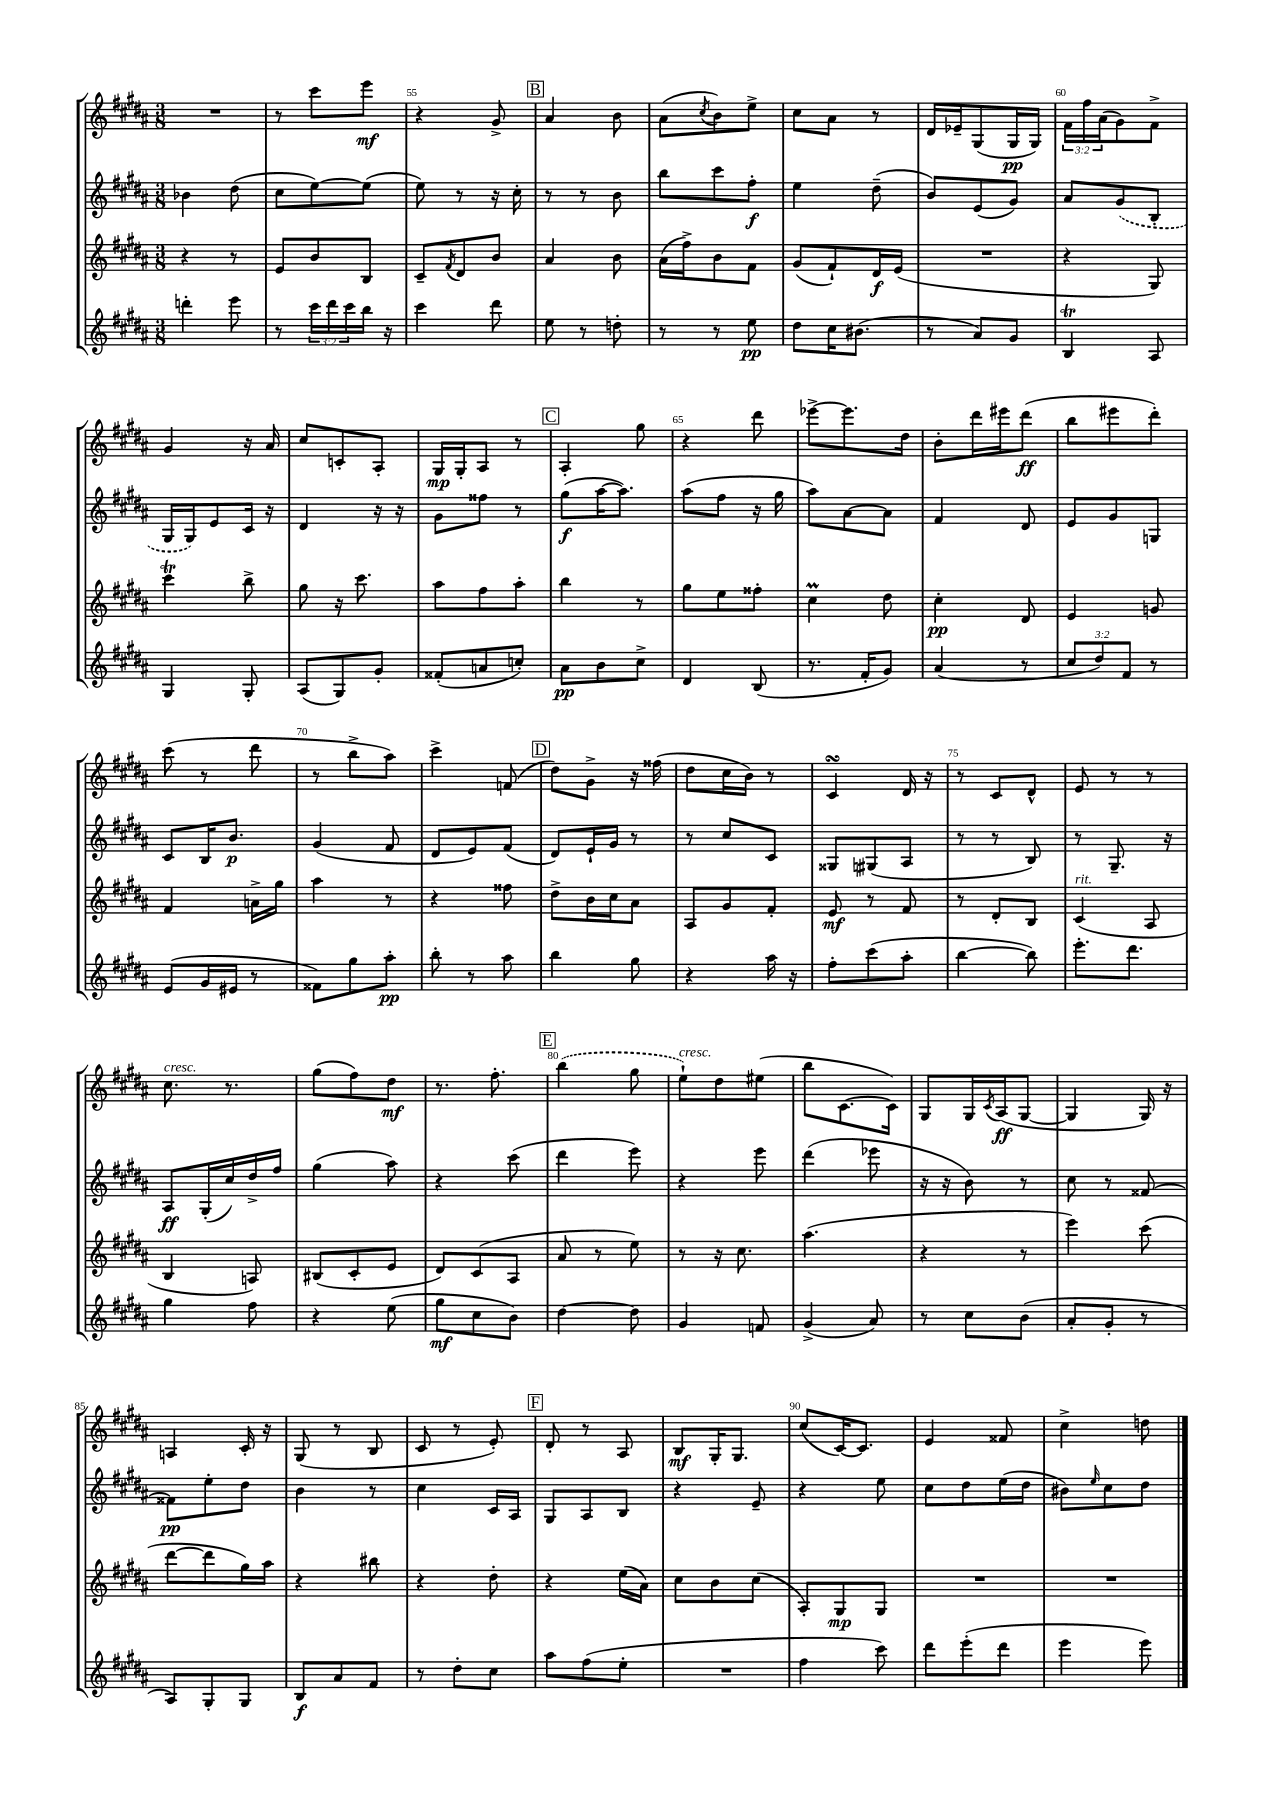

**kern	**kern	**kern	**kern
*staff4	*staff3	*staff2	*staff1
*clefG2	*clefG2	*clefG2	*clefG2
*k[f#c#g#d#a#]	*k[f#c#g#d#a#]	*k[f#c#g#d#a#]	*k[f#c#g#d#a#]
*M3/8	*M3/8	*M3/8	*M3/8
4ddd'	4r	4b-	4.r
8eee	8r	(8dd#	.
=	=	=	=
8r	8e	8cc#	8r
24ccc#	8b	[8ee)	8ccc#
24ddd#	.	.	.
24ccc#	.	.	.
16bb	8B	(8ee]	8eee
16r	.	.	.
=	=	=	=
4ccc#	8c#~	8ee)	4r
.	8qf#	.	.
.	8d#	8r	.
8ddd#	8b	16r	8g#^
.	.	16cc#'	.
=	=	=	=
8ee	4a#	8r	4a#
8r	.	8r	.
8dd'	8b	8b	8b
=	=	=	=
8r	(16a#	8bb	(8a#
.	16ff#^)	.	.
.	.	.	8qcc#
8r	8b	8ccc#	8b)
8ee	8f#	8ff#'	8ee^
=	=	=	=
8dd#	(8g#	4ee	8cc#
16cc#	8f#`)	.	8a#
(8.b#	.	.	.
.	16d#	(8dd#~	8r
.	(16e	.	.
=	=	=	=
8r	4.r	8b)	16d#
.	.	.	16e-~
8a#)	.	(8e	(8G#
8g#	.	8g#)	16G#
.	.	.	16G#)
=	=	=	=
4B	4r	8a#	24f#
.	.	.	24ff#
.	.	.	(24a#
.	.	(8g#	8g#)
8A#	8G#)	8B'	8f#^
=	=	=	=
4G#	4ccc#	16G#	4g#
.	.	16G#)	.
.	.	8e	.
8G#'	8bb^	16c#	16r
.	.	16r	16a#
=	=	=	=
(8A#	8gg#	4d#	8cc#
8G#)	16r	.	8c'
.	8.ccc#	.	.
8g#'	.	16r	8A#'
.	.	16r	.
=	=	=	=
(8f##'	8aa#	8g#	16G#
.	.	.	16G#'
8a	8ff#	8ff##	8A#
8cc')	8aa#'	8r	8r
=	=	=	=
8a#	4bb	(8gg#	4A#'
8b	.	[16aa#	.
.	.	8.aa#])	.
8cc#^	8r	.	8gg#
=	=	=	=
4d#	8gg#	(8aa#	4r
.	8ee	8ff#	.
(8B	8ff##'	16r	8ddd#
.	.	16gg#	.
=	=	=	=
8.r	4cc#	8aa#)	[8eee-^
.	.	[8a#	8.eee-]
16f#'	.	.	.
8g#)	8dd#	8a#]	.
.	.	.	16dd#
=	=	=	=
(4a#	4cc#'	4f#	8b'
.	.	.	16ddd#
.	.	.	16eee#
8r	8d#	8d#	(8ddd#
=	=	=	=
12cc#	4e	8e	8bb
12dd#)	.	.	.
.	.	8g#	8eee#
12f#	.	.	.
8r	8g	8G	8ddd#')
=	=	=	=
(8e	4f#	8c#	(8ccc#
16g#	.	16B	8r
16e#	.	8.b	.
8r	16a^	.	8ddd#
.	16gg#	.	.
=	=	=	=
8f##)	4aa#	(4g#	8r
8gg#	.	.	8bb^
8aa#'	8r	8f#	8aa#)
=	=	=	=
8bb'	4r	8d#	4ccc#^
8r	.	8e)	.
8aa#	8ff##	(8f#	(8f
=	=	=	=
4bb	8dd#^	8d#)	8dd#)
.	16b	16e`	8g#^
.	16cc#	16g#	.
8gg#	8a#	8r	16r
.	.	.	(16ff##
=	=	=	=
4r	8A#	8r	8dd#
.	8g#	8cc#	16cc#
.	.	.	16b)
16aa#	8f#'	8c#	8r
16r	.	.	.
=	=	=	=
8ff#'	8e	8G##	4c#
(8ccc#	8r	(8G#	.
8aa#'	8f#	8A#	16d#
.	.	.	16r
=	=	=	=
[4bb	8r	8r	8r
.	8d#'	8r	8c#
8bb])	8B	8B)	8d#^^
=	=	=	=
8.eee'	(4c#	8r	8e
.	.	8.G#~	8r
8.ddd#	.	.	.
.	8A#	.	8r
.	.	16r	.
=	=	=	=
4gg#	4B	8A#	8.cc#
.	.	(16G#'	.
.	.	16cc#)	8.r
8ff#	8A)	16dd#^	.
.	.	16ff#	.
=	=	=	=
4r	(8B#	(4gg#	(8gg#
.	8c#'	.	8ff#)
(8ee	8e	8aa#)	8dd#
=	=	=	=
8gg#	8d#)	4r	8.r
8cc#	(8c#	.	.
.	.	.	8.ff#'
8b)	8A#	(8ccc#	.
=	=	=	=
[4dd#	8a#	4ddd#	(4bb
.	8r	.	.
8dd#]	8ee)	8eee)	8gg#
=	=	=	=
4g#	8r	4r	8ee`)
.	16r	.	8dd#
.	8.cc#	.	.
8f	.	8eee	(8ee#
=	=	=	=
(4g#^	(4.aa#	(4ddd#	8bb
.	.	.	[8.c#
8a#)	.	8eee-	.
.	.	.	16c#])
=	=	=	=
8r	4r	16r	8G#
.	.	16r	.
8cc#	.	8b)	16G#
.	.	.	8qc#
.	.	.	(16A#
(8b	8r	8r	[8G#
=	=	=	=
8a#'	4eee)	8cc#	4G#]
8g#'	.	8r	.
8r	(8ccc#	[8f##	16G#)
.	.	.	16r
=	=	=	=
8A#)	[8ddd#	8f##]	4A
8G#'	8ddd#]	8ee'	.
8G#	16gg#)	8dd#	16c#'
.	16aa#	.	16r
=	=	=	=
8B	4r	4b	(8G#
8a#	.	.	8r
8f#	8bb#	8r	8B
=	=	=	=
8r	4r	4cc#	8c#
8dd#'	.	.	8r
8cc#	8dd#'	16c#	8e')
.	.	16A#	.
=	=	=	=
8aa#	4r	8G#	8d#'
(8ff#	.	8A#	8r
8ee'	(16ee	8B	8A#
.	16a#)	.	.
=	=	=	=
4.r	8cc#	4r	8B
.	8b	.	16G#'
.	.	.	8.G#
.	(8cc#	8e~	.
=	=	=	=
4ff#	8A#')	4r	(8cc#
.	8G#	.	[16c#)
.	.	.	8.c#]
8ccc#)	8G#	8ee	.
=	=	=	=
8ddd#	4.r	8cc#	4e
(8eee'	.	8dd#	.
8ddd#	.	(16ee	8f##
.	.	16dd#	.
=	=	=	=
4eee	4.r	8b#)	4cc#^
.	.	16qqee	.
.	.	8cc#	.
8eee)	.	8dd#	8dd
==	==	==	==
*-	*-	*-	*-
